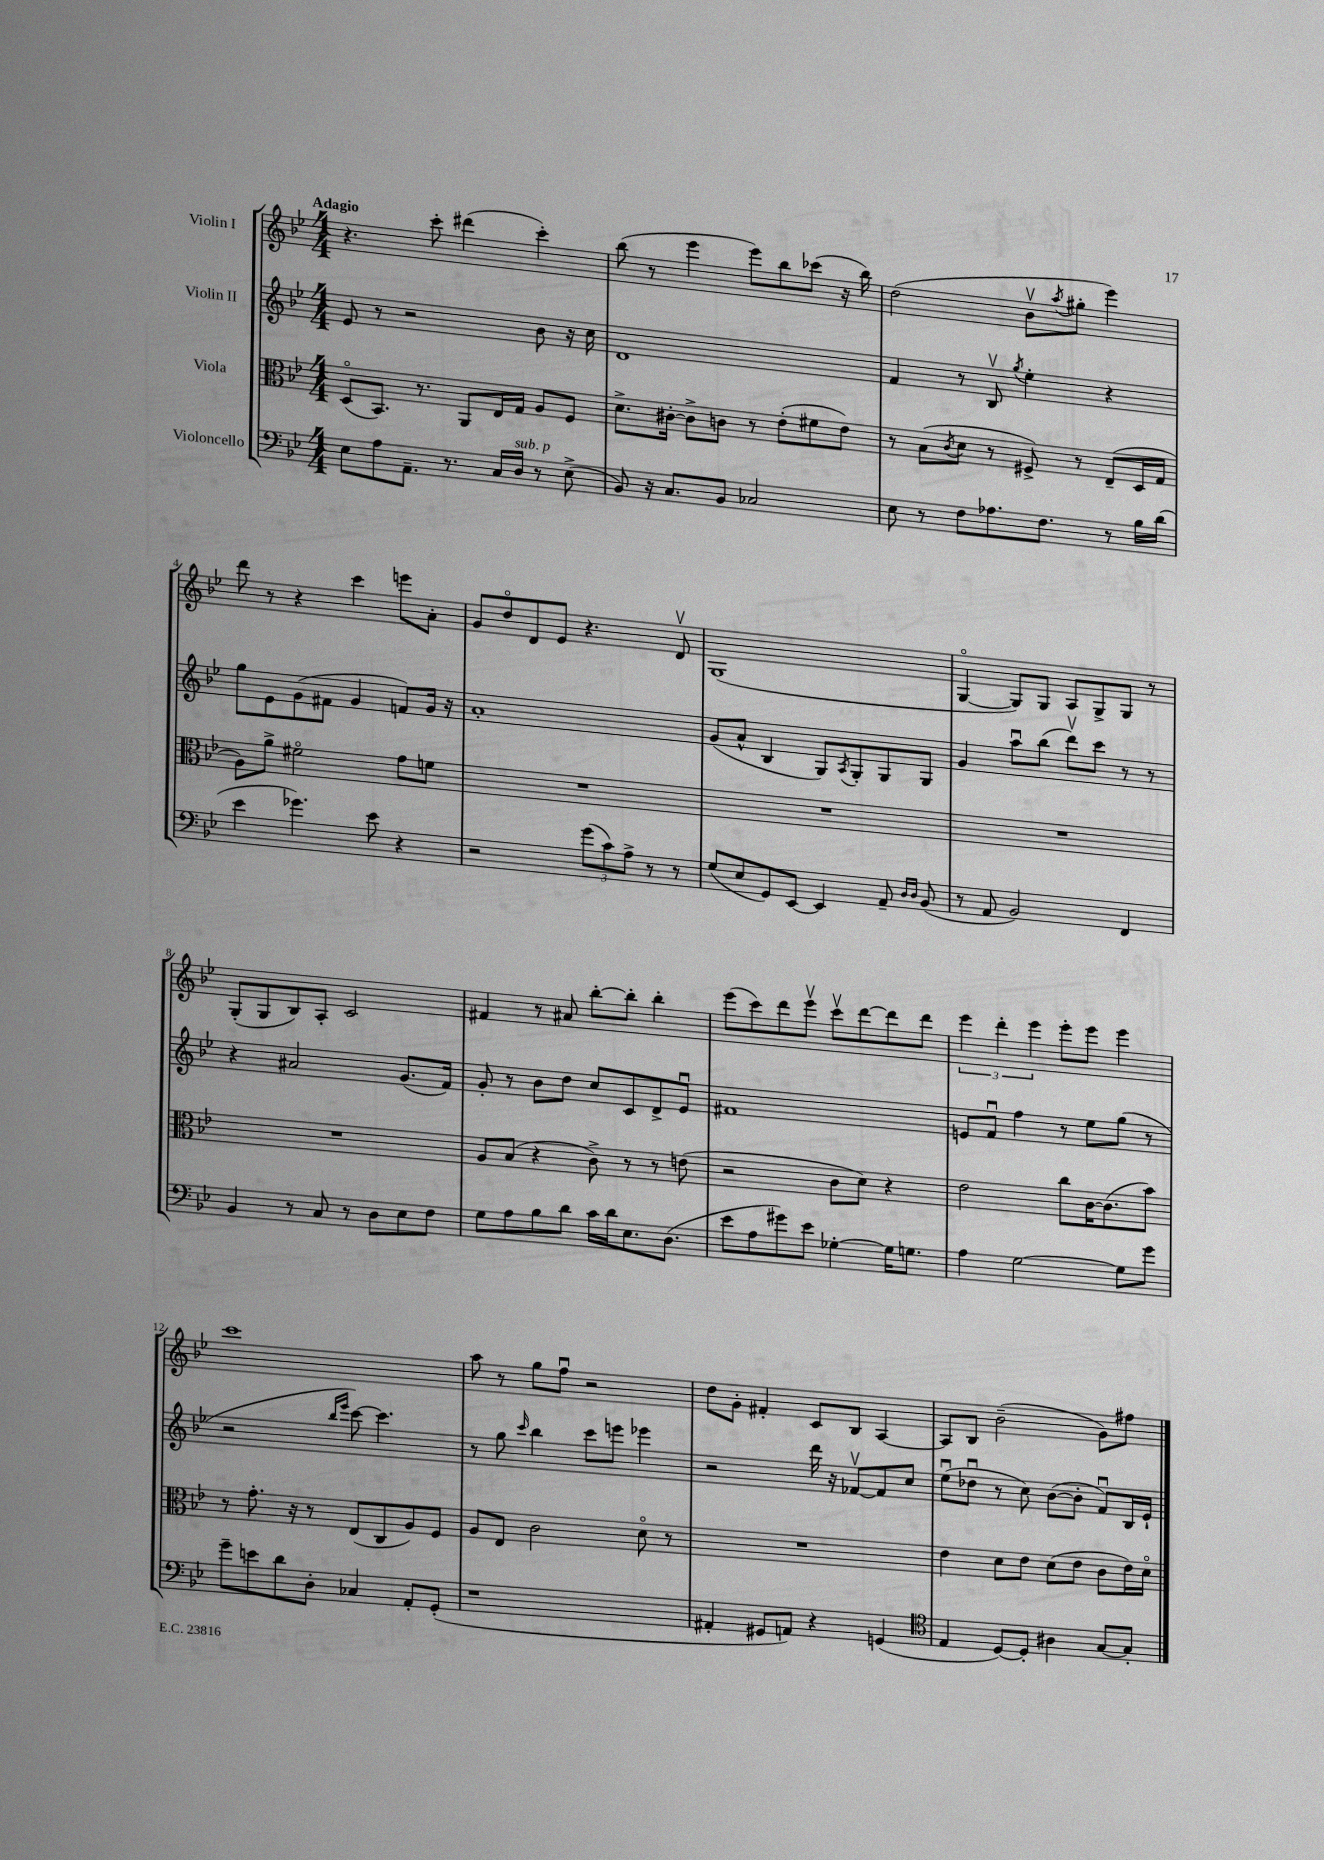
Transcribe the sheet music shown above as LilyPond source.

<<
\new StaffGroup <<
\new Staff = "s0" \with { instrumentName = "Violin I" } {
    \clef treble \key bes \major \numericTimeSignature \time 4/4 \tempo "Adagio"
    r4. c'''8-. dis'''4( c'''4-.) |
    bes''8( r8 ees'''4 ees'''8) bes''8 ces'''8( r16 bes''16) |
    d''2( bes'8\upbow \acciaccatura { a''8 } gis''8-. ees'''4) |
    d'''8 r8 r4 c'''4 e'''8 a'8-. |
    g'8 d''8\flageolet d'8 ees'8 r4. d'8\upbow |
    g1( |
    g4~\flageolet g8) g8 a8 g8-> g8 r8 |
    g8-.( g8 bes8) a8-. c'2 |
    fis'4 r8 ais'8 bes''8~-. bes''8-. bes''4-. |
    ees'''8( c'''8) d'''8 ees'''8\upbow c'''8\upbow d'''8~ d'''8 d'''8 |
    \tuplet 3/2 { ees'''4 d'''4-. ees'''4 } ees'''8-. ees'''8 ees'''4 |
    c'''1 |
    a''8 r8 g''8 f''8\downbow r2 |
    d''8 g'8-. fis'4-. c'8 bes8 a4~ |
    a8 bes8 bes'2--( g'8) fis''8 \bar "|." |
}
\new Staff = "s1" \with { instrumentName = "Violin II" } {
    \clef treble \key bes \major \numericTimeSignature \time 4/4
    ees'8 r8 r2 bes'8 r16 c''16 |
    d'1 |
    f'4 r8 bes8\upbow \acciaccatura { g''8 } ees''4-. r4 |
    g''8 ees'8 g'8( fis'8 g'4 f'8) g'16 r16 |
    a'1-. |
    g'8( a'8-^ bes4 g8) \acciaccatura { a8 } g8-. g8 g8 |
    g'4 a''8\downbow bes''8( d'''8\upbow) c'''8 r8 r8 |
    r4 ais'2 g'8.( f'16) |
    g'8-. r8 bes'8 d''8 c''8 c'8 d'8-> ees'8\downbow |
    fis'1 |
    e'8 f'8\downbow f''4 r8 ees''8 g''8( r8 |
    r2 \grace { bes''16 ees'''16 } c'''8~) c'''4. |
    r8 g''8 \grace { c'''16 } bes''4 c'''8 e'''8 ees'''4 |
    r2 d'''16 r16 fes'8~\upbow fes'8 c''8 |
    ees''8\downbow( des''8\downbow r8 c''8) bes'8~( bes'8-. f'8\downbow) bes16 ees'16-! \bar "|." |
}
\new Staff = "s2" \with { instrumentName = "Viola" } {
    \clef alto \key bes \major \numericTimeSignature \time 4/4
    d8\flageolet( bes,8.) r8. a,8 ees16 g16 a8 f8 |
    d'8.-> cis'16~-. cis'8-> c'8 r8 ees'8-.( fis'8 ees'8) |
    r8 bes8( \acciaccatura { c'8 } d'8 r8 fis8->) r8 ees8--( d16 g16 |
    a8) a'8-> fis'2\flageolet g'8 f'8 |
    R1 |
    R1 |
    R1 |
    R1 |
    a8 bes8( r4 c'8->) r8 r8 e'8( |
    r2 c'8 d'8) r4 |
    ees'2 c''8 c'16~ c'8.( bes'8) |
    r8 g'8.-. r16 r8 ees8( c8 a8) f8 |
    a8 ees8 c'2 d'8\flageolet r8 |
    R1 |
    ees'4 d'8 ees'8 d'8( ees'8 c'8 ees'16) d'16\flageolet \bar "|." |
}
\new Staff = "s3" \with { instrumentName = "Violoncello" } {
    \clef bass \key bes \major \numericTimeSignature \time 4/4
    ees8 a8 a,8.-- r8. c16 d16^\markup { \italic "sub. p" } r8 ees8->( |
    bes,8) r16 c8. bes,8 ces2 |
    ees8 r8 f8 aes8. f8. r8 bes16 d'16( |
    ees'4 ges'4.) ees'8 r4 |
    r2 \tuplet 3/2 { g'8( c'8) a8-> } r8 r8 |
    g8( ees8 g,8) ees,8~ ees,4 a,8-- \grace { d16 d16 } bes,8( |
    r8 a,8 bes,2) f,4 |
    bes,4 r8 c8 r8 d8 ees8 f8 |
    g8 a8 bes8 d'8 c'16 d'16 ees8. d8.( |
    ees'8 a8 gis'8) ees'8 ges4~-. ges16 g8. |
    a4 g2~ g8 g'8 |
    g'8-- e'8 d'8 d8-. ces4 a,8-. g,8-.( |
    r1 |
    ais,4-. gis,8 a,8) r4 g,4( |
    \clef tenor ees4 d8~) d8-. ais4 g8~ g8-. \bar "|." |
}
>>
>>
